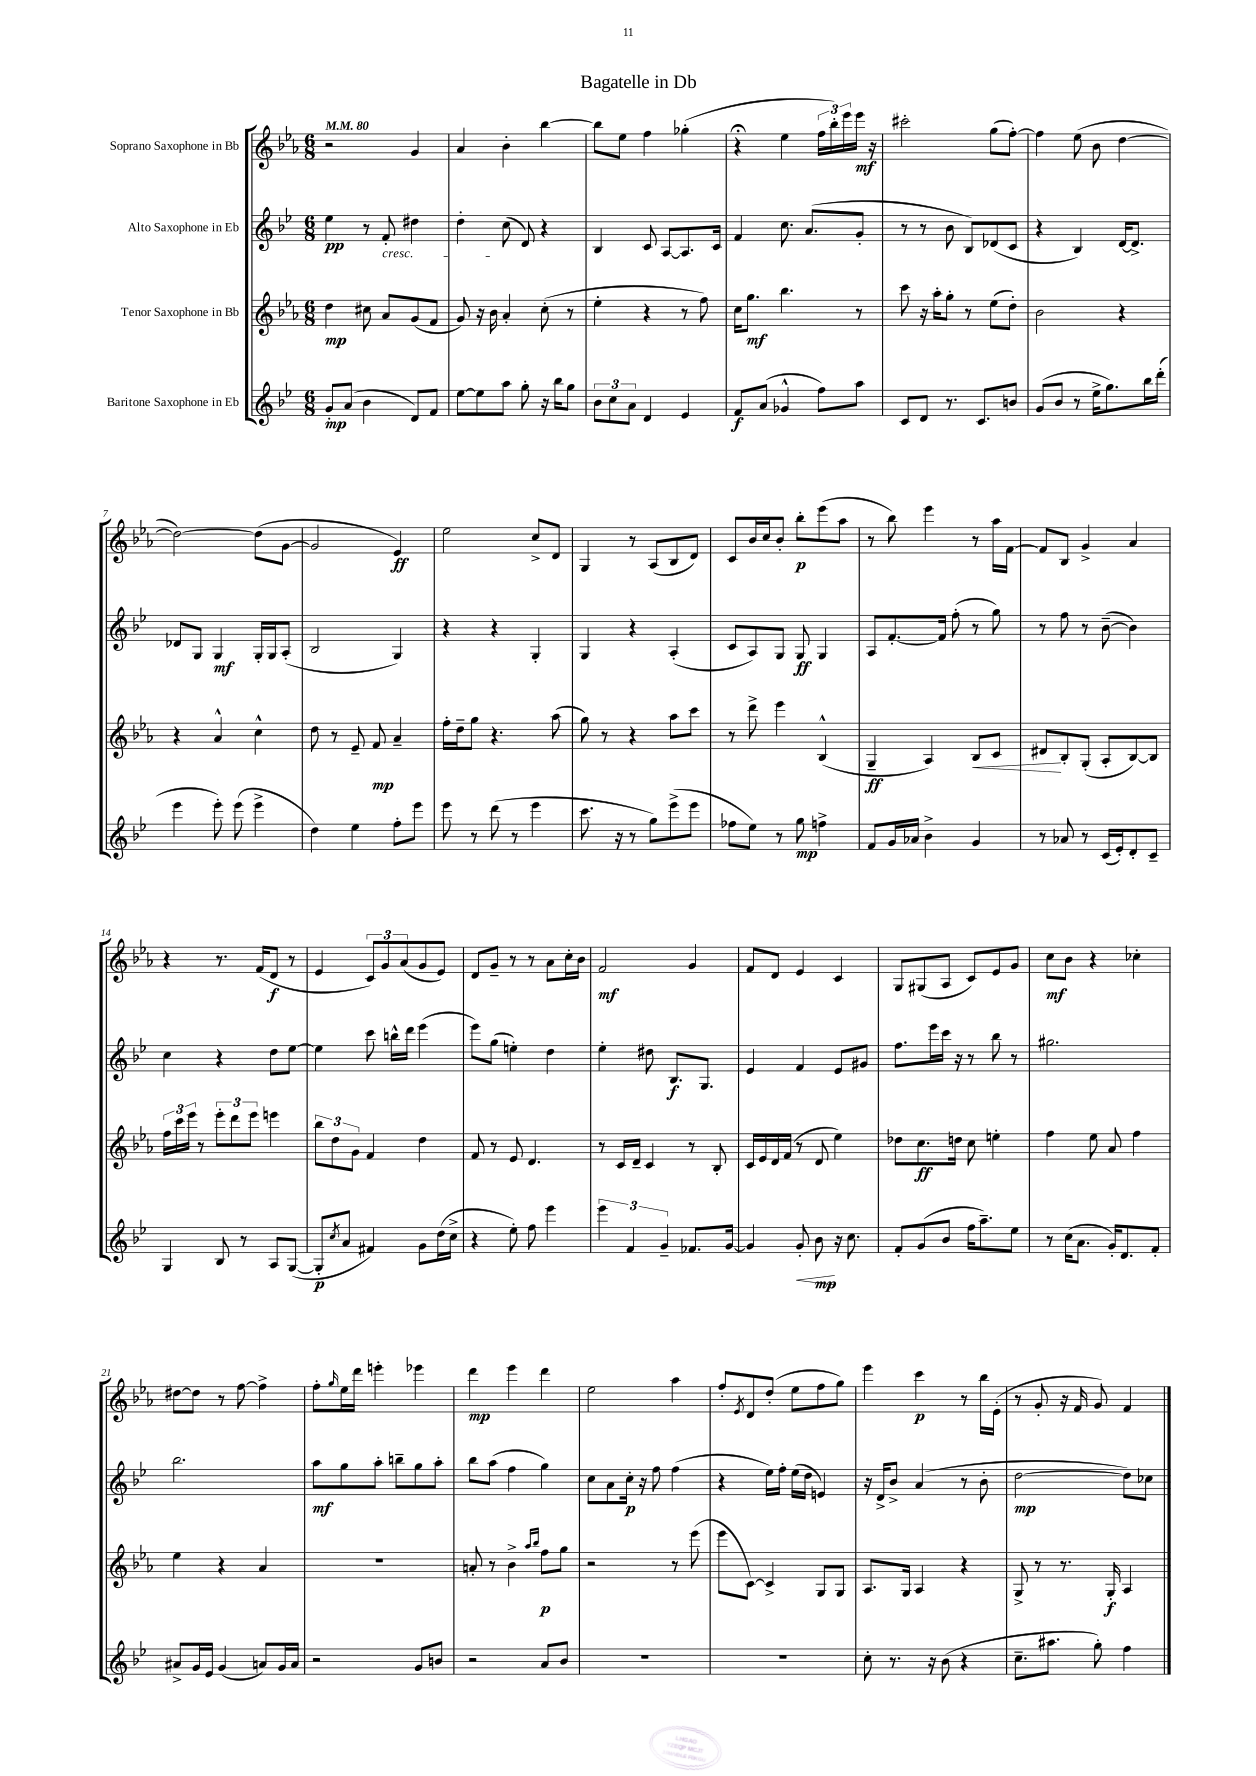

**kern	**kern	**kern	**kern
*staff4	*staff3	*staff2	*staff1
*clefG2	*clefG2	*clefG2	*clefG2
*k[b-e-]	*k[b-e-a-]	*k[b-e-]	*k[b-e-a-]
*M6/8	*M6/8	*M6/8	*M6/8
*MM80	*MM80	*MM80	*MM80
8g'	4dd	4ee-	2r
(8a	.	.	.
4b-	8cc#	8r	.
.	8a-	8f'	.
8d)	(8g	4dd#	4g
8f	8f	.	.
=	=	=	=
[8ee-	8g)	4dd'	4a-
8ee-]	16r	.	.
.	16b-	.	.
8aa	4a-'	(8cc	4b-'
8gg'	.	8d)	.
16r	(8cc'	4r	[4bb-
16bb-	.	.	.
8gg	8r	.	.
=	=	=	=
12b-	4ee-'	4B-	8bb-]
12cc	.	.	.
.	.	.	8ee-
12a	.	.	.
4d	4r	8c	4ff
.	.	[8A	.
4e-	8r	8.A]	(4gg-'
.	8ff)	.	.
.	.	16c	.
=	=	=	=
8f	16cc	4f	4r;
.	8.gg	.	.
(8a	.	.	.
4g-^^	4.bb-	8.cc	4ee-
.	.	(8.a	.
8ff)	.	.	24ff
.	.	.	24bb-')
.	.	.	24eee-
8aa	8r	8g'	16eee-
.	.	.	16r
=	=	=	=
8c	8ccc	8r	2ccc#'
8d	16r	8r	.
.	16aa-'	.	.
8.r	8gg'	8b-	.
.	8r	8B-)	.
8.c	.	.	.
.	(8ee-	(8d-	(8gg
8b	8dd')	8c	[8ff')
=	=	=	=
(8g	2b-	4r	4ff]
8b-	.	.	.
8r	.	4B-)	(8ee-
16ee-^	.	.	8b-
8.gg)	.	.	.
.	4r	[16d	[4dd
.	.	8.d^]	.
16bb-	.	.	.
(16ddd'	.	.	.
=	=	=	=
4eee-	4r	8d-	2dd_)
.	.	8G	.
8eee-')	4a-^^	4G	.
(8eee-	.	.	.
4eee-^	4cc^^	16G'	(8dd]
.	.	16G	.
.	.	(8A'	[8g
=	=	=	=
4dd)	8dd	2B-	2g]
.	8r	.	.
4ee-	8e-~	.	.
.	8f	.	.
8ff'	4a-~	4G)	4e-)
8eee-	.	.	.
=	=	=	=
8eee-	16ff'	4r	2ee-
.	16dd~	.	.
8r	8gg	.	.
(8ddd	4.r	4r	.
8r	.	.	.
4eee-	.	4G'	8cc^
.	(8aa-	.	8d
=	=	=	=
8.ccc	8gg)	4G	4G
.	8r	.	.
16r	.	.	.
8r	4r	4r	8r
8gg)	.	.	(8A-
(8eee-^	8aa-	(4A'	8B-
8eee-	8ccc	.	8d)
=	=	=	=
8ff-	8r	8c	8c
8ee-)	8ddd^	8A)	16b-
.	.	.	16cc
8r	4eee-	8G	8b-'
8gg	.	8G	8bb-'
4ff^	(4B-^^	4G	(8eee-
.	.	.	8aa-
=	=	=	=
8f	4G~	8A	8r
16g	.	[8.f'	8bb-)
16a-	.	.	.
4b-^	4A-)	.	4eee-
.	.	16f]	.
.	.	(8ff'	.
4g	8B-	8r	8r
.	8c	8gg)	16aa-
.	.	.	[16f
=	=	=	=
8r	8d#	8r	8f]
8a-	8B-'	8ff	8B-
8r	(8G'	8r	4g^
(16c	8A-'	([8b-~	.
16e-')	.	.	.
8d'	[8B-)	4b-])	4a-
8c~	8B-]	.	.
=	=	=	=
4G	24ff	4cc	4r
.	24ccc	.	.
.	24eee-	.	.
.	8r	.	.
8B-	12eee-'	4r	8.r
.	12ddd	.	.
8r	.	.	.
.	12eee-	.	.
.	.	.	(16f
8A	4eee	8dd	8d
([8G	.	[8ee-	8r
=	=	=	=
8G']	12bb-	4ee-]	4e-
.	12dd	.	.
8qcc	.	.	.
8a	.	.	.
.	12g	.	.
4f#)	4f	8ccc	12c)
.	.	.	12g
.	.	16bb^^	.
.	.	.	(12a-
.	.	16ddd	.
8g	4dd	(4eee-	8g
(16dd	.	.	8e-)
16cc^	.	.	.
=	=	=	=
4r	8f	8eee-)	8d
.	8r	(8gg	8g~
8ee-')	8e-	4ee')	8r
8ff	4.d	.	8r
4eee-	.	4dd	8a-
.	.	.	16cc'
.	.	.	16b-
=	=	=	=
6eee-	8r	4ee-'	2f
.	16c	.	.
6f	.	.	.
.	16d~	.	.
.	4c	8dd#	.
6g~	.	.	.
.	.	8.B-	.
8.f-	8r	.	4g
.	.	8.G	.
.	8B-'	.	.
[16g	.	.	.
=	=	=	=
4g]	16c	4e-	8f
.	16e-	.	.
.	16d	.	8d
.	(16f	.	.
8g'	8r	4f	4e-
8b-	8d	.	.
16r	4ee-)	8e-	4c
8.cc	.	.	.
.	.	8g#	.
=	=	=	=
8f'	8dd-	8.ff	8G
(8g	8.cc	.	(8G#
.	.	16eee-	.
8b-	.	16ccc	8A-
.	16dd	16r	.
16ff	8cc	8r	8c)
8.aa~)	.	.	.
.	4ee'	8bb-	8e-
8ee-	.	8r	8g
=	=	=	=
8r	4ff	2.gg#	8cc
(16cc	.	.	8b-
8.a	.	.	.
.	8ee-	.	4r
16g')	8a-	.	.
8.d	.	.	.
.	4ff	.	4cc-'
8f'	.	.	.
=	=	=	=
8a#^	4ee-	2.bb-	[8dd#
16g	.	.	8dd#]
16e-	.	.	.
(4g	4r	.	8r
.	.	.	[8ff
8a)	4a-	.	4ff^]
16g	.	.	.
16a	.	.	.
=	=	=	=
2r	2.r	8aa	8ff'
.	.	.	16qqgg
.	.	8gg	16ee-
.	.	.	16ddd
.	.	8aa'	4eee'
.	.	8bb~	.
8g	.	8gg	4eee-
8b	.	8aa'	.
=	=	=	=
2r	8a'	8bb-	4ddd
.	8r	(8aa	.
.	4b-^	4ff	4eee-
.	16qqaa-	.	.
.	16qqbb-	.	.
8a	8ff	4gg)	4ddd
8b-	8gg	.	.
=	=	=	=
2.r	2r	8cc	2ee-
.	.	8a	.
.	.	16cc'	.
.	.	16r	.
.	.	8ff	.
.	8r	(4ff	4aa-
.	(8eee-	.	.
=	=	=	=
2.r	8eee-	4r	8ff'
.	.	.	8qe-
.	[8c)	.	8d
.	4c^]	16ee-)	(8dd'
.	.	16ff'	.
.	.	(16ee-	8ee-
.	.	16dd	.
.	8G	4e)	8ff
.	8G	.	8gg)
=	=	=	=
8cc'	8.A-	16r	4eee-
.	.	16d^	.
8.r	.	8b-^	.
.	16G	.	.
.	4A-	(4a	4ccc
16r	.	.	.
(8b-	.	.	.
4r	4r	8r	8r
.	.	8b-'	16bb-
.	.	.	(16e-'
=	=	=	=
8.cc~	8G^	[2dd	8r
.	8r	.	8g'
8.aa#	.	.	.
.	8.r	.	16r
.	.	.	16f
8gg')	.	.	8g)
.	16G'	.	.
4ff	4A-	8dd])	4f
.	.	8cc-	.
==	==	==	==
*-	*-	*-	*-
